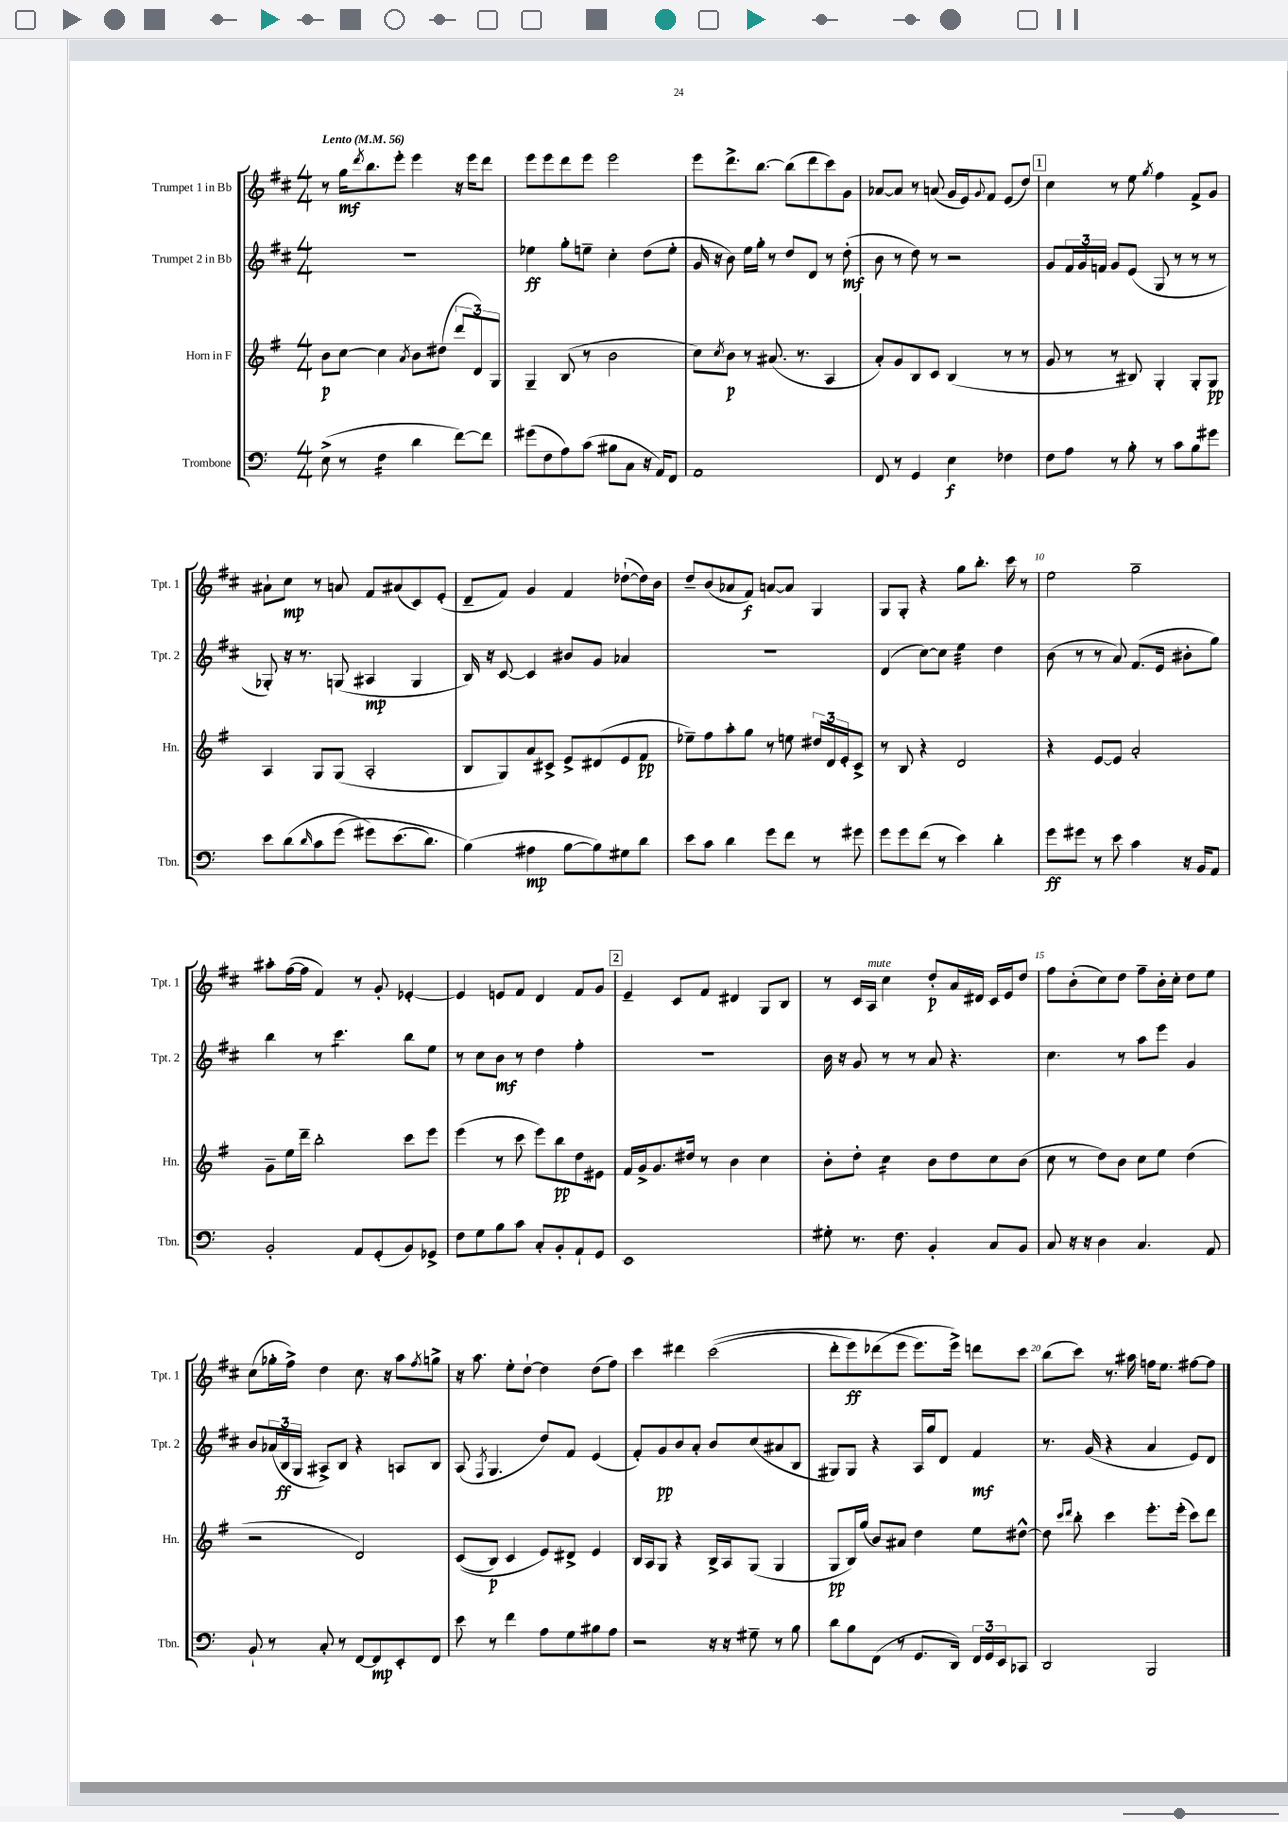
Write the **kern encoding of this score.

**kern	**kern	**kern	**kern
*staff4	*staff3	*staff2	*staff1
*clefF4	*clefG2	*clefG2	*clefG2
*k[]	*k[f#]	*k[f#c#]	*k[f#c#]
*M4/4	*M4/4	*M4/4	*M4/4
*MM56	*MM56	*MM56	*MM56
(8E^	8b	1r	8r
8r	[8cc	.	16gg
.	.	.	8qddd
.	.	.	8.bb
4F	4cc]	.	.
.	.	.	8eee'
.	8qa	.	.
4d	8b	.	4eee
.	(8dd#	.	.
[8f)	12ddd	.	16r
.	.	.	16eee
.	12d)	.	.
8f]	.	.	8ddd
.	12G	.	.
=	=	=	=
(8g#	4G~	4ee-	8eee
8F	.	.	8eee
8A)	(8B	8gg'	8ddd
(8c	8r	8ee~	8eee
8B#	2b	4cc#'	2eee
8C	.	.	.
16r	.	(8dd	.
16AA)	.	.	.
8FF	.	8ee'	.
=	=	=	=
1AA	8cc)	16g	8eee
.	.	16r	.
.	8qcc	.	.
.	8b	8b)	8.ddd^
.	8r	16ee	.
.	.	16gg'	[8.bb
.	(8.a#	8r	.
.	.	8dd	(8bb]
.	8.r	.	.
.	.	8d	8ddd
.	4A	8r	8ccc#)
.	.	(8dd'	8g
=	=	=	=
8FF	8a')	8b	[8a-
8r	8g	8r	8a-]
4GG	8B	8dd)	8r
.	8c	8r	(8a
4E	(4B	2r	16g
.	.	.	16e)
.	.	.	8qqg
.	.	.	8f#
4F-	8r	.	(8e
.	8r	.	8dd)
=	=	=	=
8F	8g	8g	4cc#
8A	8r	24f#	.
.	.	24g	.
.	.	24f	.
8r	8r	8g	8r
8B'	8B#)	(8e	8ee
.	.	.	8qgg
8r	4G'	8G	4ff#
8c	.	8r	.
8B	8G'	8r	8f#^
8g#	8G	8r	8g
=	=	=	=
8e	4A	8G-')	8a#`
(8d	.	16r	8cc#
.	.	8.r	.
16qqd	.	.	.
8c	8G	.	8r
&(8g	(8G	(8G	8a
8g#)	2A'	4A#	8f#
(8.e	.	.	(8a#
.	.	4G	8c#)
8.d)	.	.	.
.	.	.	(8e'
=	=	=	=
(4B&)	8B	16B)	8d~
.	.	16r	.
.	8G)	[8c#	8f#)
4A#	8a	4c#]	4g
.	8c#^	.	.
[8B	8e^	8b#	4f#
8B])	(8d#	8g	.
8G#	8e	4a-	([8dd-`
8d	8f#	.	16dd-])
.	.	.	16b
=	=	=	=
8e	8ee-~)	1r	8dd~
8c	8ff#	.	(8b
4d	8aa'	.	8a-
.	8gg	.	8f#)
8g	8r	.	[8a
8f	8ee	.	8a]
8r	24dd#	.	4G
.	24d	.	.
.	24e'	.	.
8g#	8c^	.	.
=	=	=	=
8g	8r	(4d	8G
8g	8B	.	8G'
(8f	4r	[8cc#)	4r
8r	.	8cc#]	.
4e)	2d	4ee	8gg
.	.	.	8.bb'
4d'	.	4dd	.
.	.	.	16ccc#
.	.	.	8r
=	=	=	=
8g	4r	(8b	2ee
8g#	.	8r	.
8r	[8e	8r	.
8e	8e]	8a)	.
4c	2a'	(8.f#	2gg~
.	.	16e	.
16r	.	8b#'	.
16BB	.	.	.
8AA	.	8gg)	.
=	=	=	=
2BB'	8g~	4bb	8aa#'
.	16ee	.	([16ff#
.	16ddd~	.	16ff#]
.	2bb'	8r	4f#)
.	.	4.ccc#	.
8AA	.	.	8r
(8GG'	.	.	8g'
8BB)	8ccc	8bb	[4e-'
8GG-^	8eee	8ee	.
=	=	=	=
8F	(4eee	8r	4e-]
8G	.	8cc#	.
8B	8r	8b	8e
8c	8ccc	8r	8f#
8C'	8eee)	4dd	4d
8BB'	8bb	.	.
8AA`	8dd	4ff#'	8f#
8GG	8e#	.	8g
=	=	=	=
1EE	16f#	1r	4e~
.	16g^	.	.
.	8.g	.	.
.	.	.	8c#
.	16dd#	.	.
.	8r	.	8f#
.	4b	.	4d#
.	4cc	.	8G
.	.	.	8B
=	=	=	=
8G#'	8b'	16b	8r
.	.	16r	.
8.r	8dd'	8g	16c#
.	.	.	16A
.	4cc	8r	4cc#
8.F	.	.	.
.	.	8r	.
4BB'	8b	8a	8dd'
.	8dd	4.r	16a
.	.	.	16d#
8C	8cc	.	16c#
.	.	.	16e
8BB	(8b	.	8dd
=	=	=	=
8C	8cc	4.cc#	8ff#
16r	8r	.	(8b'
16r	.	.	.
4D	8dd)	.	8cc#)
.	8b	8r	8dd
4.C	8cc	8aa	8ff#~
.	8ee	8eee	16b'
.	.	.	16cc#'
.	(4dd	4g	8dd
8AA	.	.	8ee
=	=	=	=
8BB`	2r	8b	(8cc#
8r	.	(24a-	16gg-'
.	.	24B	.
.	.	.	16ff#^)
.	.	24G	.
8C'	.	8A#^)	4dd
8r	.	8B	.
[8FF	2d)	4r	8.cc#
8FF]	.	.	.
.	.	.	16r
8EE'	.	8A	8aa
.	.	.	8qff#
8FF	.	8B	8gg^
=	=	=	=
8e	&((8c	(8A	16r
.	.	.	8.aa
.	.	8qF#	.
8r	8B)	4.G	.
4f	4c	.	8ee'
.	.	.	[8dd`
8A	8e&)	8dd)	4dd]
8G	8d#^	8f#	.
8B#	4e	(4e	(8dd
8A	.	.	8ff#)
=	=	=	=
2r	16B	8f#')	4ccc#
.	16A	.	.
.	8G	8g	.
.	4r	8b	4ddd#
.	.	8a'	.
16r	16B^	8b	&((2ccc#
16r	16A	.	.
8G#~	(8G	(8cc#	.
8r	4G	8a#	.
8B	.	8B	.
=	=	=	=
8d	8G	8G#)	8ddd'
8B	16B)	8G#	8eee)
.	(16gg	.	.
(8FF	8b)	4r	(8ddd-
8r	8a#	.	8eee
8.GG	4dd	16A	8.eee&)
.	.	16gg	.
.	.	8d	.
16DD)	.	.	16eee^)
24FF	8ee	4f#	8ddd
24GG	.	.	.
24EE	.	.	.
8CC-	[8dd#^^	.	8ccc#
=	=	=	=
2DD	8dd#]	8.r	(8bb
.	16qqccc	.	.
.	16qqddd	.	.
.	8bb'	.	8ccc#)
.	.	(16g	.
.	4ccc	4r	8.r
.	.	.	16aa#
2BBB	8.eee'	4a	16ff
.	.	.	8.ee
.	(16eee'	.	.
.	8ccc)	8e)	[8ff#
.	8ddd	8d	8ff#]
==	==	==	==
*-	*-	*-	*-
